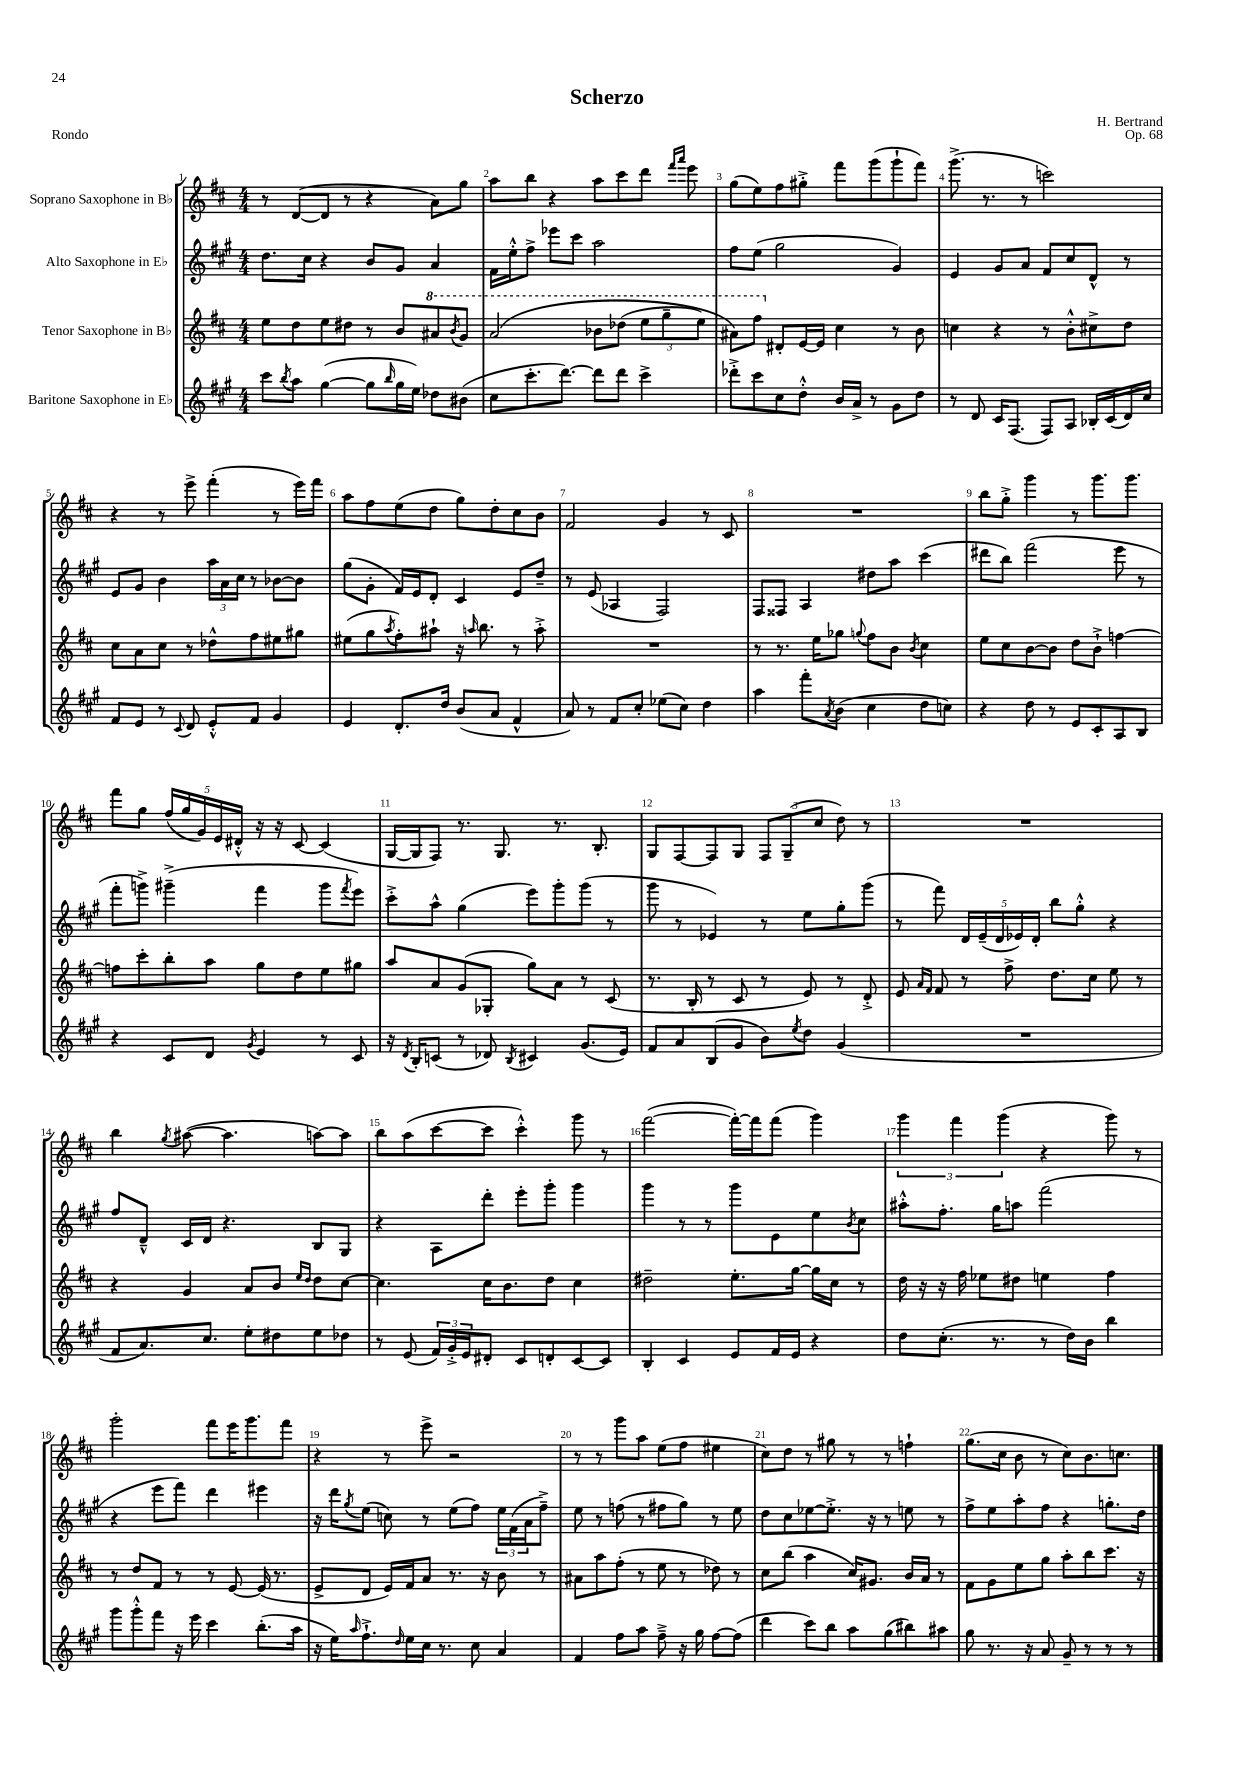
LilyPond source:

\header { title = "Scherzo" composer = "H. Bertrand" opus = "Op. 68" piece = "Rondo" }
<<
\new StaffGroup <<
\new Staff = "s0" \with { instrumentName = "Soprano Saxophone in Bb" } {
    \clef treble \key d \major \numericTimeSignature \time 4/4
    r8 d'8~( d'8 r8 r4 a'8) g''8 |
    a''8 b''8 r4 a''8 cis'''8 d'''8 \grace { fis'''16 a'''16 } e'''8 |
    g''8( e''8) fis''8 gis''8-.-> fis'''8 g'''8( g'''8-! fis'''8) |
    g'''8.->( r8. r8 c'''2) |
    r4 r8 e'''8-> fis'''4-.( r8 e'''16) fis'''16 |
    a''8 fis''8 e''8( d''8 g''8) d''8-. cis''8 b'8 |
    fis'2 g'4 r8 cis'8 |
    R1 |
    b''8 g''8-.-> g'''4 r8 g'''8. g'''8. |
    fis'''8 g''8 \tuplet 5/4 { fis''16( g''16 g'16) e'16 dis'16-.-^ } r16 r16 cis'8~ cis'4( |
    g16~ g16 fis8) r8. g8. r8. b8.-. |
    g8 fis8~ fis8 g8 \tuplet 3/2 { fis8 g8--( cis''8 } d''8) r8 |
    R1 |
    b''4 \acciaccatura { g''8 } ais''8~( ais''4. a''8~) a''8 |
    b''8 a''8( cis'''8~ cis'''8 cis'''4-.-^) g'''8 r8 |
    fis'''2~( fis'''16~-.) fis'''16 fis'''8( g'''4) |
    \tuplet 3/2 { g'''4 fis'''4 g'''4( } r4 g'''8) r8 |
    g'''2-. fis'''8 e'''16 g'''8. fis'''8 |
    r4 r8 e'''8-> r2 |
    r8 r8 g'''8 a''8 e''8( fis''8 eis''4 |
    cis''8) d''8 r8 gis''8 r8 r8 f''4-! |
    g''8.( cis''16 b'8 r8 cis''8) b'8. c''8. \bar "|." |
}
\new Staff = "s1" \with { instrumentName = "Alto Saxophone in Eb" } {
    \clef treble \key a \major \numericTimeSignature \time 4/4
    d''8. cis''16 r4 b'8 gis'8 a'4 |
    fis'16 e''16-.-^ fis''8-> ees'''8 cis'''8 a''2 |
    fis''8 e''8( gis''2 gis'4) |
    e'4 gis'8 a'8 fis'8 cis''8 d'8-^ r8 |
    e'8 gis'8 b'4 \tuplet 3/2 { a''16 a'16 cis''16 } r8 bes'8~ bes'8 |
    gis''8( gis'8-. fis'16) e'16 d'8-. cis'4 e'8 d''8-- |
    r8 e'8( aes4 fis2) |
    fis8 fisis8 a4 dis''8 a''8 cis'''4( |
    dis'''8 b''8) fis'''2( e'''8 r8 |
    fis'''8-. g'''8->) gis'''4--->( fis'''4 gis'''8 \acciaccatura { fis'''8 } e'''8) |
    cis'''8-.-> a''8-^ gis''4( e'''8) gis'''8-. gis'''8( r8 |
    gis'''8 r8 ees'4) r8 e''8 gis''8-. gis'''8( |
    r8 fis'''8) \tuplet 5/4 { d'16 e'16--( d'16 ees'16) d'16-. } b''8 gis''8-.-^ r4 |
    fis''8 d'8---^ cis'16 d'16 r4. b8 gis8 |
    r4 a8 d'''8-. e'''8-. gis'''8-. gis'''4 |
    gis'''4 r8 r8 gis'''8 e'8 e''8 \acciaccatura { b'8 } cis''8 |
    ais''8-.-^ fis''8.-. gis''16 a''8 fis'''2( |
    r4 e'''8 fis'''8) d'''4 eis'''4 |
    r16 d'''16 \acciaccatura { gis''8 } e''8( c''8) r8 e''8( fis''8) \tuplet 3/2 { e''16 fis'16( a'16 } fis''8--->) |
    e''8 r8 f''8( r8 fis''8 gis''8) r8 e''8 |
    d''8 cis''8 ees''8~ ees''8.-.-> r16 r8 e''8 r8 |
    fis''8-> e''8 a''8-. fis''8 r4 g''8.-. d''16 \bar "|." |
}
\new Staff = "s2" \with { instrumentName = "Tenor Saxophone in Bb" } {
    \clef treble \key d \major \numericTimeSignature \time 4/4
    e''8 d''8 e''8 dis''8 r8 b'8 \ottava #1 ais''8 \acciaccatura { b''8 } g''8 |
    a''2\( bes''8 des'''8( \tuplet 3/2 { e'''8 g'''8-- e'''8) } |
    ais''8\) fis'''8 \ottava #0 dis'8-. e'16~ e'16 cis''4 r8 b'8 |
    c''4 r4 r8 b'8-.-^ cis''8-> d''8 |
    cis''8 a'8 cis''8 r8 des''8-^ fis''8 eis''8 gis''8 |
    eis''8( g''8 \acciaccatura { a''8 } fis''8-.) ais''8-! r16 \grace { a''16 } b''8. r8 a''8-.-> |
    R1 |
    r8 r8. e''16 ges''8 \appoggiatura { g''8 } fis''8 b'8 \acciaccatura { b'8 } cis''4 |
    e''8 cis''8 b'8~ b'8 d''8 b'8-!-> f''4~ |
    f''8 cis'''8-. b''8-. a''8 g''8 d''8 e''8 gis''8 |
    a''8 a'8 g'8( ges8-. g''8) a'8 r8 cis'8( |
    r8. b16-. r8 cis'8 r8 e'8) r8 d'8-.-> |
    e'8 \grace { a'16 fis'16 } fis'8 r8 fis''8-> d''8. cis''16 e''8 r8 |
    r4 g'4 a'8 b'8 \grace { e''16 d''16 } d''8 cis''8~ |
    cis''4. cis''16 b'8. d''8 cis''4 |
    dis''2-- e''8.-. g''16~ g''16 cis''16 r8 |
    d''16 r16 r16 fis''16 ees''8 dis''8 e''4 fis''4 |
    r8 d''8 fis'8 r8 r8 e'8~ e'16( r8. |
    e'8-> d'8 e'16) fis'16 a'8 r8. r16 b'8 r8 |
    ais'8 a''8 fis''8-.( r8 e''8 r8 des''8) r8 |
    cis''8 b''8( a''4 cis''16) gis'8. b'16 a'16 r8 |
    fis'8 g'8 e''8 g''8 a''8-. b''8 cis'''8. r16 \bar "|." |
}
\new Staff = "s3" \with { instrumentName = "Baritone Saxophone in Eb" } {
    \clef treble \key a \major \numericTimeSignature \time 4/4
    cis'''8 \acciaccatura { b''8 } a''8 gis''4~( gis''8 \grace { b''16 } gis''16 e''16) des''8 bis'8( |
    cis''8 cis'''8.-. d'''8.~) d'''8 d'''8 cis'''4-> |
    des'''8-.-> cis'''8 cis''8 d''8-.-^ b'16 a'16-> r8 gis'8 d''8 |
    r8 d'8 cis'16 fis8.( fis8) a8 bes16-. cis'16( d'16) cis''16 |
    fis'8 e'8 r8 \appoggiatura { cis'8 } d'8 e'8-.-^ fis'8 gis'4 |
    e'4 d'8.-. d''16 b'8( a'8 fis'4-^ |
    a'8) r8 fis'8 cis''8-. ees''8( cis''8) d''4 |
    a''4 fis'''8-. \acciaccatura { a'8 } b'8( cis''4 d''8 c''8) |
    r4 d''8 r8 e'8 cis'8-. a8 b8 |
    r4 cis'8 d'8 \acciaccatura { gis'8 } e'4 r8 cis'8 |
    r16 \acciaccatura { d'8 } b16-. c'8( r8 des'8) \acciaccatura { b8 } cis'4 gis'8.( e'16) |
    fis'8 a'8 b8( gis'8 b'8) \acciaccatura { e''8 } d''8 gis'4( |
    R1 |
    fis'8 a'8.) cis''8. e''8-. dis''8 e''8 des''8 |
    r8 e'8( \tuplet 3/2 { fis'16) gis'16-.-> e'16 } dis'8-. cis'8 d'8-. cis'8~ cis'8 |
    b4-. cis'4 e'8 fis'16 e'16 r4 |
    d''8 cis''8.-.( r8. r8 d''16) b'16 b''4 |
    gis'''8 gis'''8-.-^ fis'''8 r16 e'''16 cis'''4 b''8.-.( a''16 |
    r16 e''16) \grace { a''16 } fis''8.-!-> \grace { d''16 } e''16 cis''16 r8. cis''8 a'4 |
    fis'4 fis''8 a''8 fis''8---> r16 gis''16 fis''8~ fis''8( |
    d'''4 cis'''8) b''8 a''8 gis''8( bis''8) ais''8 |
    gis''8 r8. r16 a'8 gis'8-- r8 r8 r8 \bar "|." |
}
>>
>>
\layout { \context { \Score \override BarNumber.break-visibility = ##(#f #t #t) barNumberVisibility = #all-bar-numbers-visible } }
